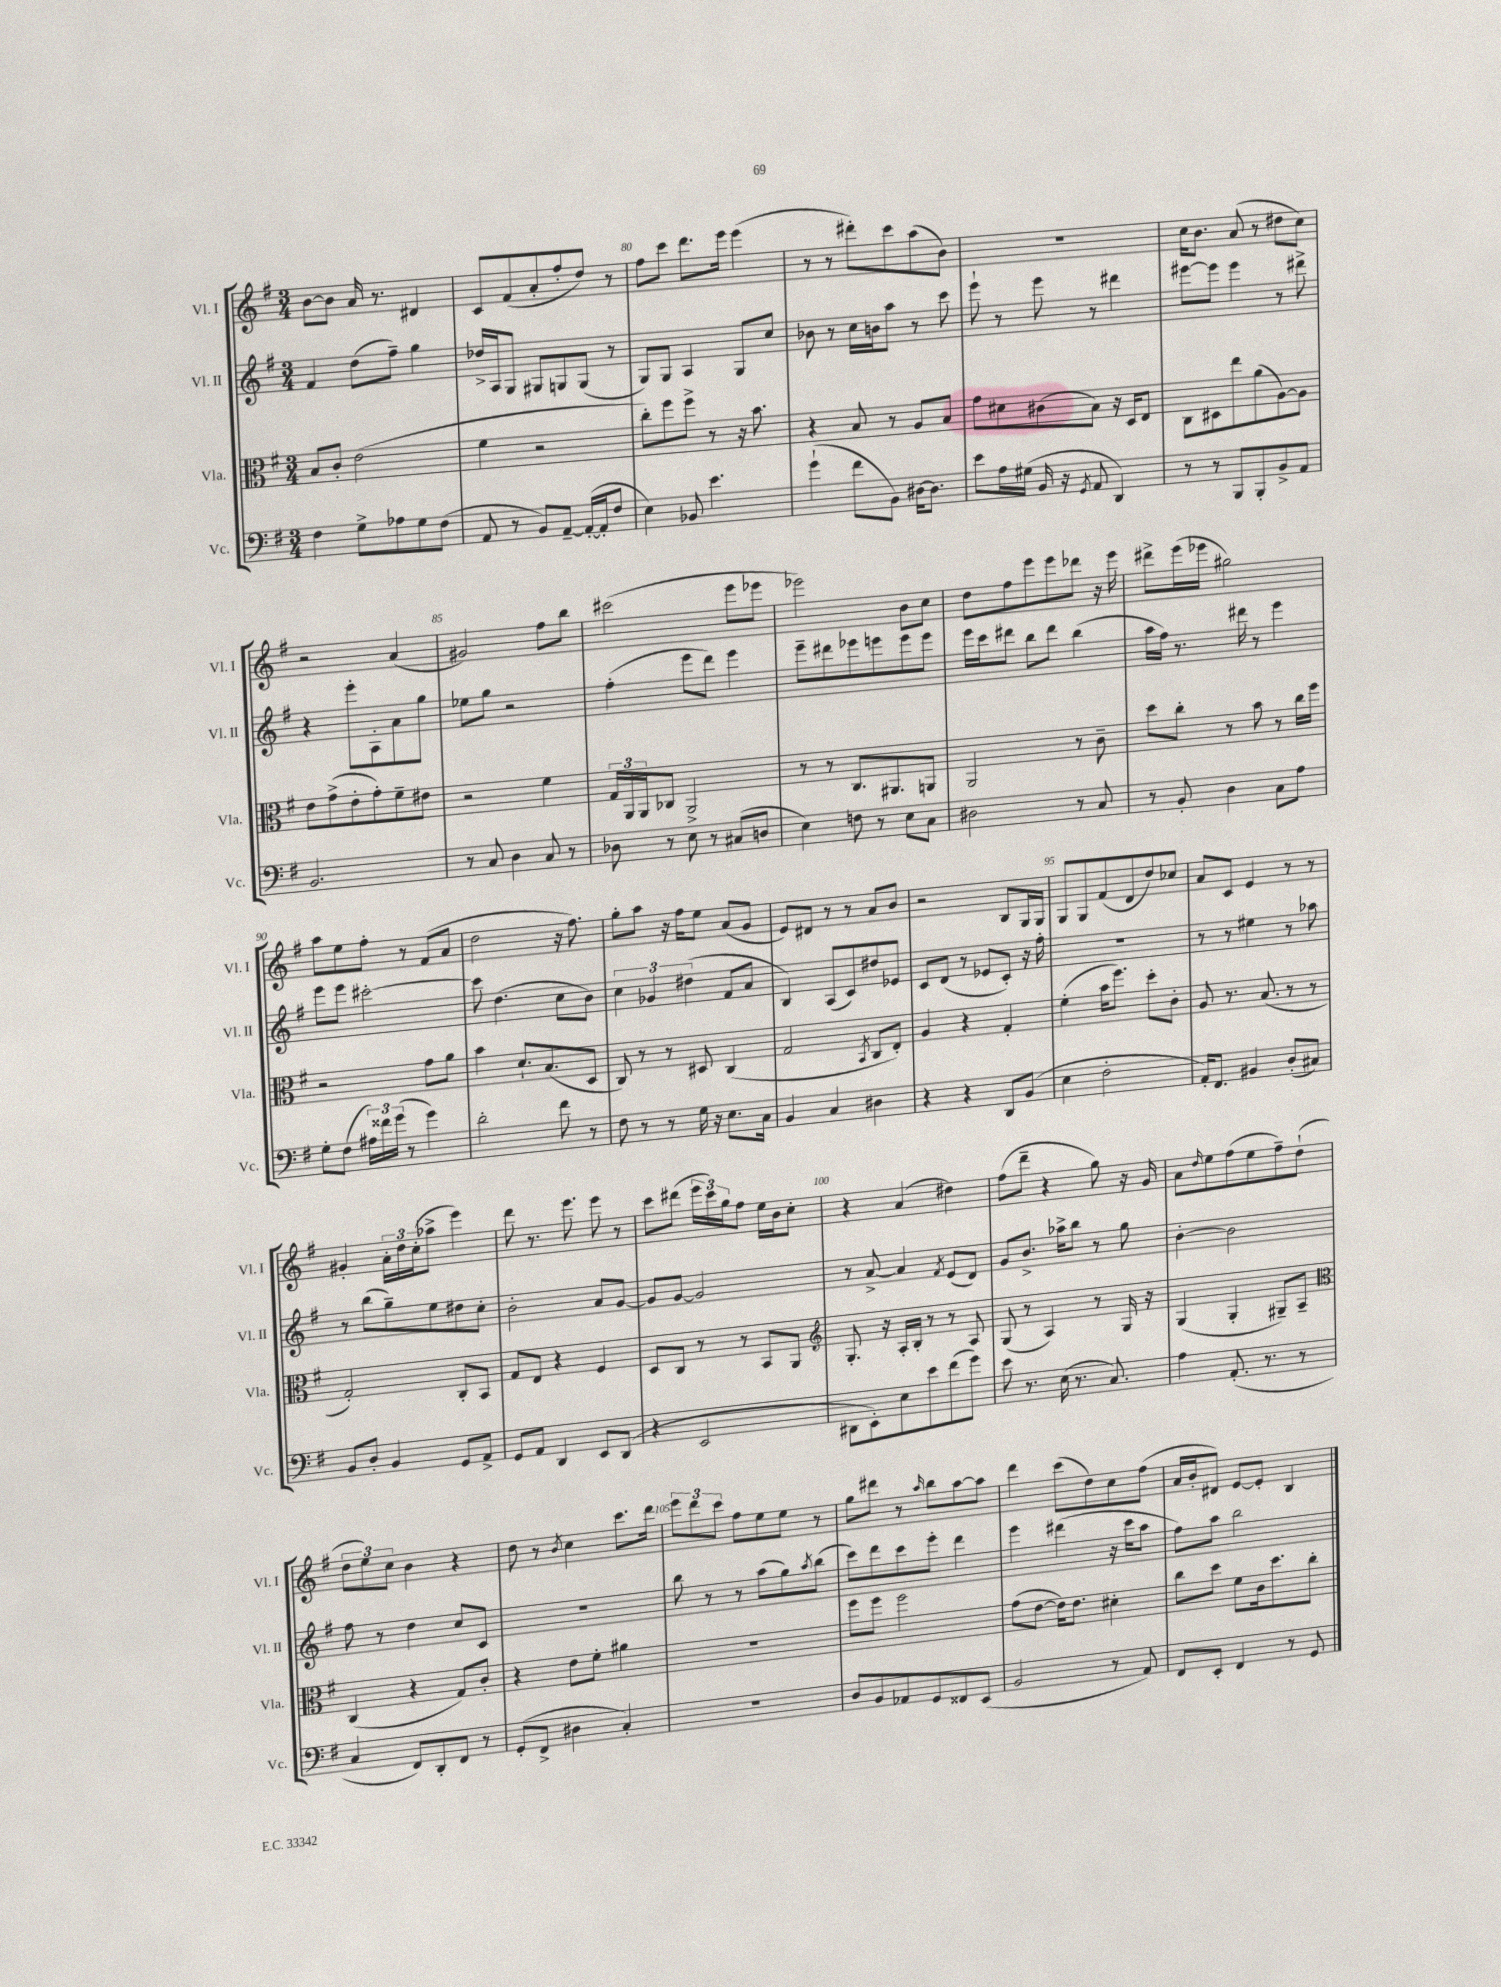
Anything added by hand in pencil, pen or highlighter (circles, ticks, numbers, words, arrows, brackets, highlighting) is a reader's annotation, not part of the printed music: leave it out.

**kern	**kern	**kern	**kern
*staff4	*staff3	*staff2	*staff1
*clefF4	*clefC3	*clefG2	*clefG2
*k[f#]	*k[f#]	*k[f#]	*k[f#]
*M3/4	*M3/4	*M3/4	*M3/4
4F#	8B	4f#	[8b
.	8c'	.	8b]
8G^	(2e	(8dd	16a
.	.	.	8.r
8A-	.	8ff#~)	.
8G	.	4gg	4d#
(8F#	.	.	.
=	=	=	=
8AA	4f#	16dd-^	8c
.	.	16A	.
8r	.	8G	(8f#
8BB)	2r	8G#	8a'
[8AA~	.	8G	8ff#'
(16AA'_	.	(8G	8dd)
16AA']	.	.	.
8F#	.	8r	8r
=	=	=	=
4E)	8cc')	8G)	8ff#
.	8ff#	8G	8ccc
8BB-	8ff#^	4A	8.ddd
4.e	8r	.	.
.	.	.	16eee
.	16r	8G	(4eee
.	8.b	.	.
.	.	8cc	.
=	=	=	=
(4g`	4r	8b-	8r
.	.	8r	8r
8f#	8B	16cc	8ddd#')
.	.	16b	.
8BB)	8r	8aa	8ccc
[16D#	8A	8r	(8aa
8.D#]	.	.	.
.	8B	8ccc	8b)
=	=	=	=
8e	8g	8eee`	2.r
16A	8d#	8r	.
(16G#	.	.	.
16BB	(8c#	8eee	.
16r	.	.	.
8qGG	.	.	.
8AA	8B)	8r	.
4DD)	16r	4ddd#	.
.	16D	.	.
.	8E	.	.
=	=	=	=
8r	8C	[8eee#	16cc
.	.	.	8.b
8r	8D#	8eee#]	.
8BBB	8ee	4eee#	(8a
8BBB'	(8a	.	8r
8BB^	[8A)	8r	8dd#
8AA	8A]	8ddd#^	8cc)
=	=	=	=
2.BB	8e	4r	2r
.	(8g^	.	.
.	8e'	8eee'	.
.	8g')	8A'	.
.	8f#~	8a	(4a
.	8e#	8gg	.
=	=	=	=
8r	2r	8ee-	2g#)
8C	.	8gg	.
4D	.	2r	.
8C	4f#	.	8ff#
8r	.	.	8bb
=	=	=	=
8D-	24G	(4ff#'	(2ccc#
.	24AA	.	.
.	24AA	.	.
8r	8C-	.	.
8E	2AA^	8eee	.
8r	.	8ddd)	.
(8C#	.	4eee	8eee
8D	.	.	8eee-
=	=	=	=
4E)	8r	8eee~	2eee-)
.	8r	8ddd#	.
8F	8.C	8eee-	.
8r	.	8eee	.
.	8.AA#	.	.
8E	.	8eee	8b
8C	8AA	8eee	8cc
=	=	=	=
2D#	2AA	16eee	8dd
.	.	16ccc	.
.	.	8ddd#	8ff#
.	.	8bb	8eee
.	.	8ddd#	8eee
8r	8r	(4bb	8ddd-
8C	8c~	.	16r
.	.	.	16eee
=	=	=	=
8r	8dd	16aa	8ddd#^
.	.	16ff#)	.
8BB'	8cc'	8.r	(16eee
.	.	.	16eee-
4D	8r	.	2gg#)
.	.	16ddd#	.
.	8b	8r	.
8C	8r	4eee	.
8A	16cc	.	.
.	16ff#	.	.
=	=	=	=
8G'	2r	8eee	8aa
(8F#	.	8eee	8ee
24A#)	.	[2ccc#'	8ff#'
24f##	.	.	.
(24g	.	.	.
8r	.	.	8r
4g)	8g	.	(8f#
.	8a	.	8a
=	=	=	=
2d'	4b	8ccc#]	2dd
.	.	(4.dd	.
.	8.d`	.	.
.	(8.B	.	.
8f#	.	8cc	16r
.	.	.	8.ff#)
8r	8D	8b)	.
=	=	=	=
8F#	8C)	6cc	8gg'
8r	8r	.	8aa
.	.	6g-	.
8r	8r	.	16r
.	.	.	16ff#
.	.	(6dd#	.
16G	8D#	.	8ee
16r	.	.	.
8.E	(4C	8f#	(8a
.	.	8a	8g
16C	.	.	.
=	=	=	=
4BB	2G	4B)	8e)
.	.	.	8d#
4C	.	(8A	8r
.	.	8c)	8r
.	8qBB	.	.
4D#	8C	8dd#	8a
.	8E')	8e-	8b
=	=	=	=
4r	4A	8c	2r
.	.	(8d	.
4r	4r	8r	.
.	.	8e-	.
8DD	4G'	8c')	8B
(8BB	.	16r	16G
.	.	16ff#'	16G
=	=	=	=
4E	(4f#'	2.r	8G
.	.	.	8G
2F#'	16b	.	(8f#
.	8.ff#)	.	.
.	.	.	8d
.	8dd'	.	8dd)
.	8c'	.	8cc-
=	=	=	=
16AA')	8A	8r	8a
8.FF#	.	.	.
.	8.r	8r	8c
4BB#	.	4ee#	4e
.	(8.B	.	.
(8D'	8r	8r	8r
8C#)	8r	8aa-	8r
=	=	=	=
8BB	2G')	8r	4g#'
8D'	.	(8bb	.
4BB	.	8gg~)	24a'
.	.	.	24dd
.	.	.	(24cc'
.	.	8ee	8aa-^
8GG	8C'	8dd#	4eee)
8AA^	8BB	8cc'	.
=	=	=	=
8GG	8G	2b'	8ddd
8AA	8E	.	8.r
4DD	4r	.	.
.	.	.	8.eee
8EE	4F#	8a	8eee
(8DD	.	[8g	8r
=	=	=	=
4r	8D	8g]	8ccc
.	8C	[8g	(8ddd#
2EE	8r	2g]	24eee
.	.	.	24ccc)
.	.	.	24gg
.	8r	.	8ff#
.	8BB	.	16ee
.	.	.	16b
.	8AA	.	8cc'
=	=	=	=
*	*clefG2	*	*
8DD#	8.G'	8r	4r
8EE')	.	[8a^	.
.	16r	.	.
8E	16A'	4a]	(4a
.	16B'	.	.
8e	8r	.	.
.	.	8qf#	.
(8f#	8r	(8e	4dd#)
8g)	8A	8d)	.
=	=	=	=
8e	(8G	8g	(8ff#
8.r	8r	8.b^	8ddd~
.	4A)	.	4r
(16E	.	16aa-^	.
8.r	.	8bb	.
.	8r	8r	8gg)
8.C)	.	.	.
.	16G	8gg	16r
.	16r	.	16g
=	=	=	=
4A	(4G	[4b'	8a
.	.	.	16qqdd
.	.	.	8ee
(8.AA'	4G'	2b]	(8ff#
.	.	.	8ee
8.r	.	.	.
.	8G#~)	.	8ff#~)
8r	8A~	.	(8dd`
=	=	=	=
*	*clefC3	*	*
4C	(4C	8ff#	12dd
.	.	.	12ee)
.	.	8r	.
.	.	.	12cc
8FF#)	4r	4dd	4b
8DD'	.	.	.
8FF#	8G)	8cc	4r
8r	8c'	8c	.
=	=	=	=
(8GG'	4r	2.r	8dd
8FF#^	.	.	8r
.	.	.	8qb
4D#	8e	.	4cc
.	8f#'	.	.
4C')	4a#	.	8.ccc
.	.	.	16ddd
=	=	=	=
2.r	2.r	8bb	12eee
.	.	.	12ddd
.	.	8r	.
.	.	.	12ccc
.	.	8r	8ff#
.	.	(8aa	8ee
.	.	8gg)	8ee
.	.	8qaa	.
.	.	(8bb	8r
=	=	=	=
8D	8ff#	8ccc)	8gg
8BB	8ff#	8ddd	8ddd#
8AA-	2ff#	8ccc	8r
.	.	.	16qqaa
8GG	.	8eee'	8bb
8FF##	.	4ddd	[8aa
(8EE	.	.	8aa]
=	=	=	=
2BB	(8g	4eee	4ddd
.	[8e	.	.
.	16e])	(4ddd#	(8ccc
.	8.e	.	.
.	.	.	8dd)
8r	4d#'	16r	8cc
.	.	16ccc	.
8AA)	.	8aa	(8ff#
=	=	=	=
8FF#	8cc	8ff#)	16a
.	.	.	16b'
8EE'	8dd	8aa	8d#)
4FF#	8f#	2bb	[8e
.	16c	.	8e']
.	8.dd	.	.
8r	.	.	4B
8GG	8cc'	.	.
==	==	==	==
*-	*-	*-	*-
